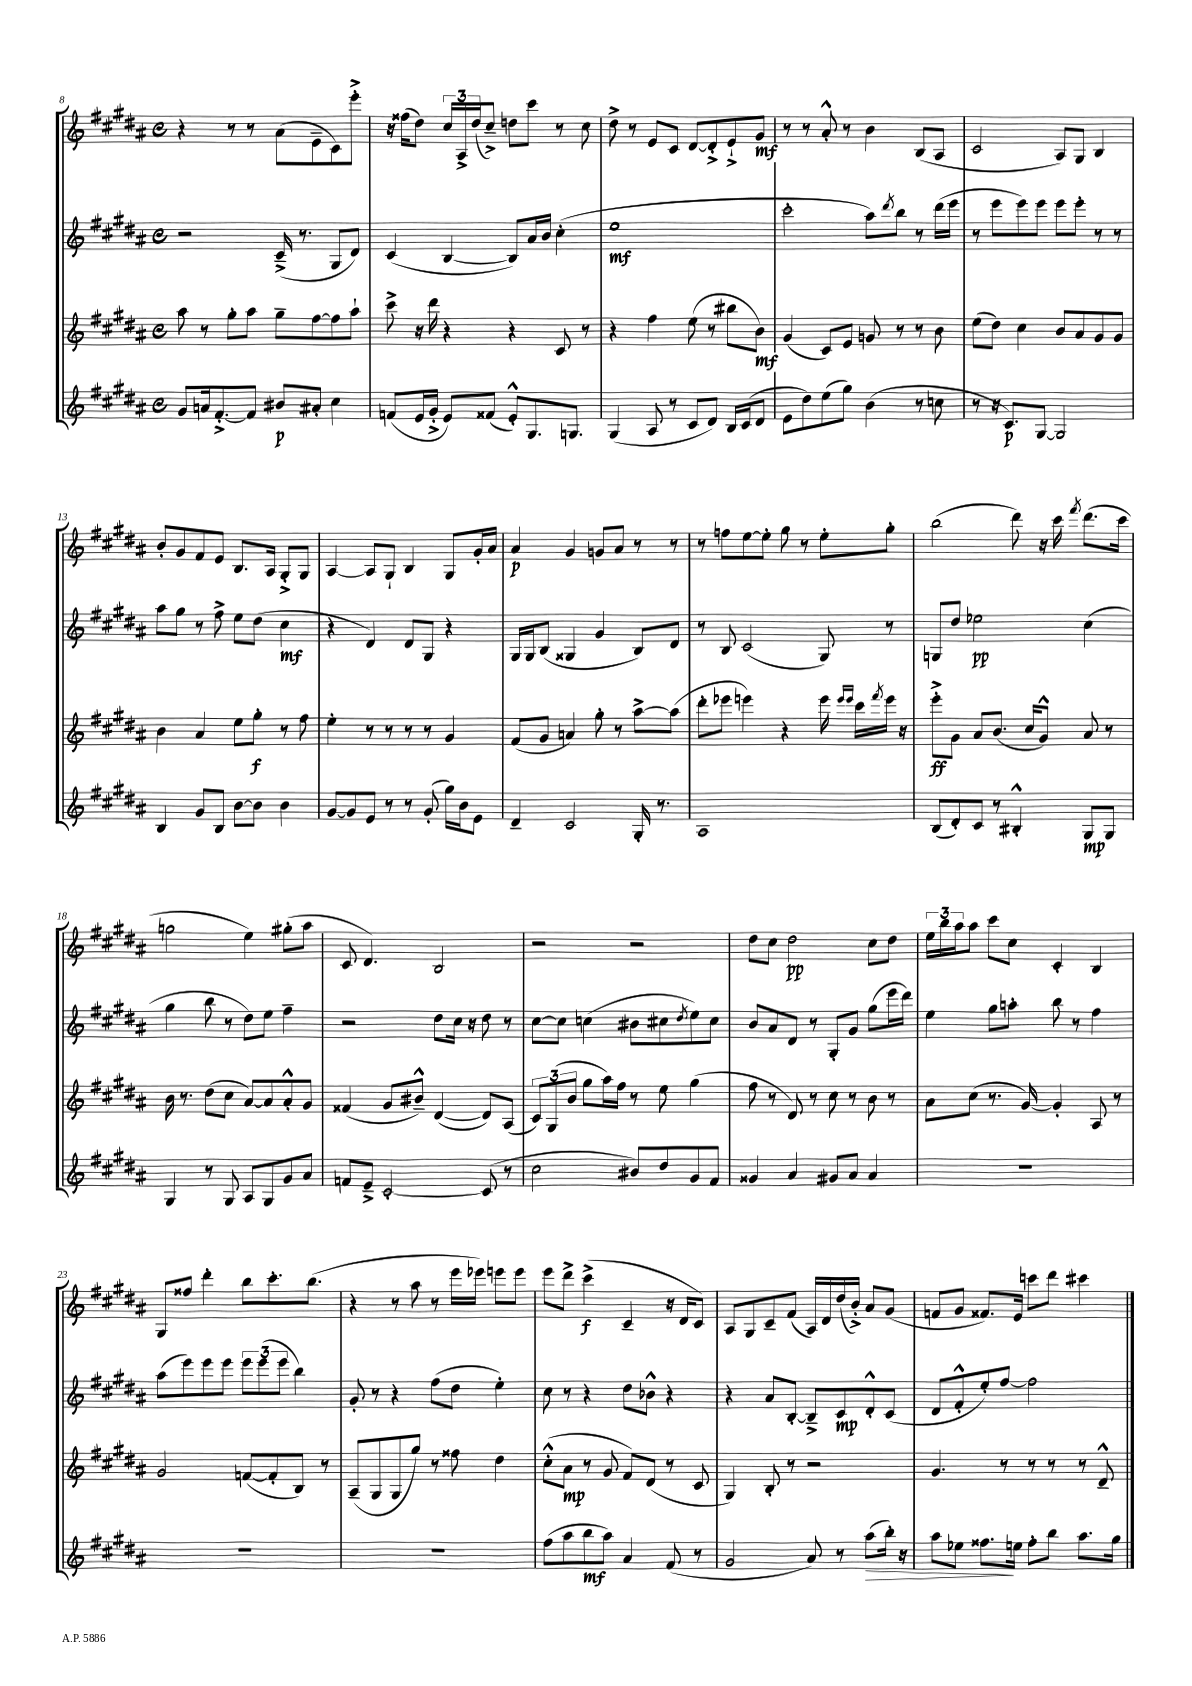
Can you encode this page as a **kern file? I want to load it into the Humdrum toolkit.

**kern	**kern	**kern	**kern
*staff4	*staff3	*staff2	*staff1
*clefG2	*clefG2	*clefG2	*clefG2
*k[f#c#g#d#a#]	*k[f#c#g#d#a#]	*k[f#c#g#d#a#]	*k[f#c#g#d#a#]
*M4/4	*M4/4	*M4/4	*M4/4
*met(c)	*met(c)	*met(c)	*met(c)
8g#/L	8aa#\	2r	4r
16a/k	8r	.	.
[8.f#'^/	.	.	.
.	8gg#'\L	.	8r
8f#/]J	8aa#\J	.	8r
8b#/L	8gg#~\L	(16c#~^/	(8a#\L
.	.	8.r	.
8a#'/J	[8ff#\	.	8e~\
4cc#\	8ff#\]	8G#/L	8c#\)
.	8aa#`\J	8d#/J)	8eee'^\J
=	=	=	=
(8f/L	8ccc#^\	(4c#/	16r
.	.	.	(16ff##\LK
16e/L	16r	.	8dd#\J)
16g#'^/JJ	16ddd#\	.	.
8e/L)	4r	[4B/	24cc#/LL
.	.	.	24A#^/
.	.	.	(24dd#/J
(8f##/J	.	.	8cc#~^/J)
8e'^^/L)	4r	8B/]L)	8dd\L
8.G#/	.	16a#/L	8ccc#\J
.	.	16b/JJ	.
.	8c#/	(4cc#'\	8r
8.G/J	.	.	.
.	8r	.	8cc#\
=	=	=	=
(4G#/	4r	1ee	8dd#^\
.	.	.	8r
8A#/	4ff#\	.	8e/L
8r	.	.	8c#/J
8c#/L	(8ee\	.	[8d#/L
8d#/J)	8r	.	8d#'^/]
16B/LL	8bb#\L	.	8e`^/
(16c#/J	.	.	.
8d#/J	8b\J)	.	8g#/J
=	=	=	=
8e\L	(4g#/	2ccc#'\	8r
8dd#\)	.	.	8r
(8ee\	8c#/L)	.	8a#'^^/
8gg#\J)	8e/J	.	8r
(4b\	8g/	8aa#\L)	4b\
.	.	8qddd#/	.
.	8r	8bb\J	.
8r	8r	8r	(8B/L
8cc\	8b\	(16ddd#\LL	8A#/J
.	.	16eee\JJ	.
=	=	=	=
8r	(8ee\L	8r	2c#/
16r	8dd#\J)	8eee\L	.
8.c#/L)	.	.	.
.	4cc#\	8eee\)	.
[8G#/J	.	8eee\J	.
2G#/]	8b/L	8eee\L	8A#/L)
.	8a#/	8eee'\J	8G#/J
.	8g#/	8r	4B/
.	8g#/J	8r	.
=	=	=	=
4B/	4b\	8aa#\L	8b'/L
.	.	8gg#\J	8g#/
8g#/L	4a#/	8r	8f#/
8B/J	.	8ff#^\	8e/J
[8b\L	8ee\L	8ee\L	8.B/L
8b\]J	8gg#'\J	(8dd#\J	.
.	.	.	16A#/Jk
4b\	8r	4cc#\	8G#'^/L
.	8ff#\	.	8G#/J
=	=	=	=
[8g#/L	4ee'\	4r	[4A#/
8g#/]	.	.	.
8e/J	8r	4d#/)	8A#/]L
8r	8r	.	8G#`/J
8r	8r	8d#/L	4B/
(8g#'/	8r	8G#/J	.
16gg#\LL)	4g#/	4r	8G#/L
16b\J	.	.	.
8e\J	.	.	16g#'/L
.	.	.	16a#/JJ
=	=	=	=
4d#~/	(8f#/L	16G#/LL	4a#/
.	.	16G#/J	.
.	8g#/J	(8B/J	.
2c#/	4a/)	4G##/	4g#/
.	8gg#'\	4g#/	8g/L
.	8r	.	8a#/J
16G#'/	[8aa#^\L	8B/L)	8r
8.r	.	.	.
.	(8aa#\]J	8d#/J	8r
=	=	=	=
1A#	8ddd#'\L	8r	8r
.	8eee-\J	8B/	8ff\L
.	4eee\)	(2c#/	[8ee\
.	.	.	8ee'\]J
.	4r	.	8gg#\
.	.	.	8r
.	16eee\	8G#/)	8ee'\L
.	16qqeee/LL	.	.
.	16qqeee/JJ	.	.
.	16ccc#\LL	.	.
.	8qfff#/	.	.
.	16eee\JJ	8r	8gg#'\J
.	16r	.	.
=	=	=	=
(8B/L	8eee'^\L	8G/L	(2bb\
8d#'/)	8g#\J	8dd#/J	.
8c#/J	8a#/L	2ee-\	.
8r	(8.b/J	.	.
4B#'^^/	.	.	8ddd#\)
.	16cc#/LK	.	.
.	8g#^^/J)	.	16r
.	.	.	16ccc#\
.	.	.	8qfff#/
8G#/L	8a#/	(4cc#\	(8.ddd#\L
8G#/J	8r	.	.
.	.	.	16ccc#\Jk
=	=	=	=
4G#/	16b\	4gg#\	2gg\
.	8.r	.	.
8r	(8dd#\L	8bb\	.
8G#/	8cc#\J	8r	.
8A#/L	[8a#/L)	8dd#\L)	4ee\)
8G#/	8a#/]	8ee\J	.
8g#/	8a#'^^/	4ff#~\	(8gg#'\L
8a#/J	8g#/J	.	8aa#\J
=	=	=	=
8f/L	(4f##/	2r	8c#/
8e~^/J	.	.	4.d#/)
[2c#'/	8g#/L	.	.
.	8b#~^^/J)	.	.
.	([4d#/	8dd#\L	2B/
.	.	16cc#\Jk	.
.	.	16r	.
(8c#/]	8d#/]L)	8dd#\	.
8r	(8A#/J	8r	.
=	=	=	=
2cc#\	12c#/L)	[8cc#\L	2r
.	(12G#/	.	.
.	.	8cc#\]J	.
.	12b/J	.	.
.	8gg#\L	(4cc\	.
.	16aa#\L)	.	.
.	16ff#\JJ	.	.
8b#/L)	8r	8b#\L	2r
8dd#/	8ee\	8cc#\	.
.	.	8qdd#/	.
8g#/	(4gg#\	8ee\)	.
8f#/J	.	8cc#\J	.
=	=	=	=
4g##/	8ff#\	8b/L	8dd#\L
.	8r	8a#/	8cc#\J
4a#/	8d#/)	8d#/J	2dd#\
.	8r	8r	.
8g#/L	8cc#\	8G#'/L	.
8a#/J	8r	8g#/J	.
4a#/	8b\	(8gg#\L	8cc#\L
.	8r	16eee\L	8dd#\J
.	.	16ddd#\JJ)	.
=	=	=	=
1r	8a#\L	4ee\	24ee\LL
.	.	.	24bb\
.	.	.	24aa#\J
.	(8cc#\J	.	8aa#\J
.	8.r	8gg#\L	8ccc#\L
.	.	8aa'\J	8cc#\J
.	[16g#/)	.	.
.	4g#'/]	8bb\	4c#'/
.	.	8r	.
.	8A#/	4ff#\	4B/
.	8r	.	.
=	=	=	=
1r	2g#/	(8aa#\L	8G#/L
.	.	8eee\)	8ff##/J
.	.	8eee\	4ddd#'\
.	.	8eee\J	.
.	([8f/L	12eee\L	8bb\L
.	.	(12eee\	.
.	8f'/]	.	8.ccc#'\
.	.	12eee\J	.
.	8B/J)	4bb\)	.
.	.	.	(8.bb\J
.	8r	.	.
=	=	=	=
1r	(8A#~/L	8g#'/	4r
.	8G#/	8r	.
.	8G#/	4r	8r
.	8gg#/J)	.	8aa#\
.	8r	(8ff#\L	8r
.	8ff##\	8dd#\J	16eee\LL
.	.	.	16eee-\JJ)
.	4dd#\	4ee'\)	8eee\L
.	.	.	8eee\J
=	=	=	=
(8ff#\L	(8cc#'^^\L	8cc#\	8eee\L
8aa#\	8a#\J	8r	8ddd#^\J
8bb\	8r	4r	(4ccc#^\
8aa#\J)	8g#/	.	.
4a#/	8f#/L)	8dd#\L	4c#~/
.	(8d#/J	8b-^^\J	.
(8f#/	8r	4r	16r
.	.	.	16d#/LK
8r	8c#/	.	8c#/J)
=	=	=	=
2g#/	4G#/)	4r	8A#/L
.	.	.	8G#/
.	8B'/	8a#/L	8c#~/
.	8r	[8B'/J	(8f#/J
8a#/)	2r	8B~^/]L	16A#/LL)
.	.	.	16d#/
8r	.	8c#/	(16dd#/
.	.	.	16b'^/JJ)
(8aa#\L	.	8d#'^^/	8a#/L
16bb'\Jk)	.	(8c#/J	(8g#/J
16r	.	.	.
=	=	=	=
8aa#\L	4.g#/	8d#/L	8f/L
8ee-\J	.	8f#'^^/	8g#/J
8.ff##\L	.	8ee'/)	8.f##/L)
.	8r	[8ff#/J	.
16ee\Jk	.	.	16e/Jk
8ff##'\L	8r	2ff#\]	8ccc\L
8bb\J	8r	.	8ddd#\J
8.aa#\L	8r	.	4ccc#\
.	8d#~^^/	.	.
16gg#\Jk	.	.	.
==	==	==	==
*-	*-	*-	*-
